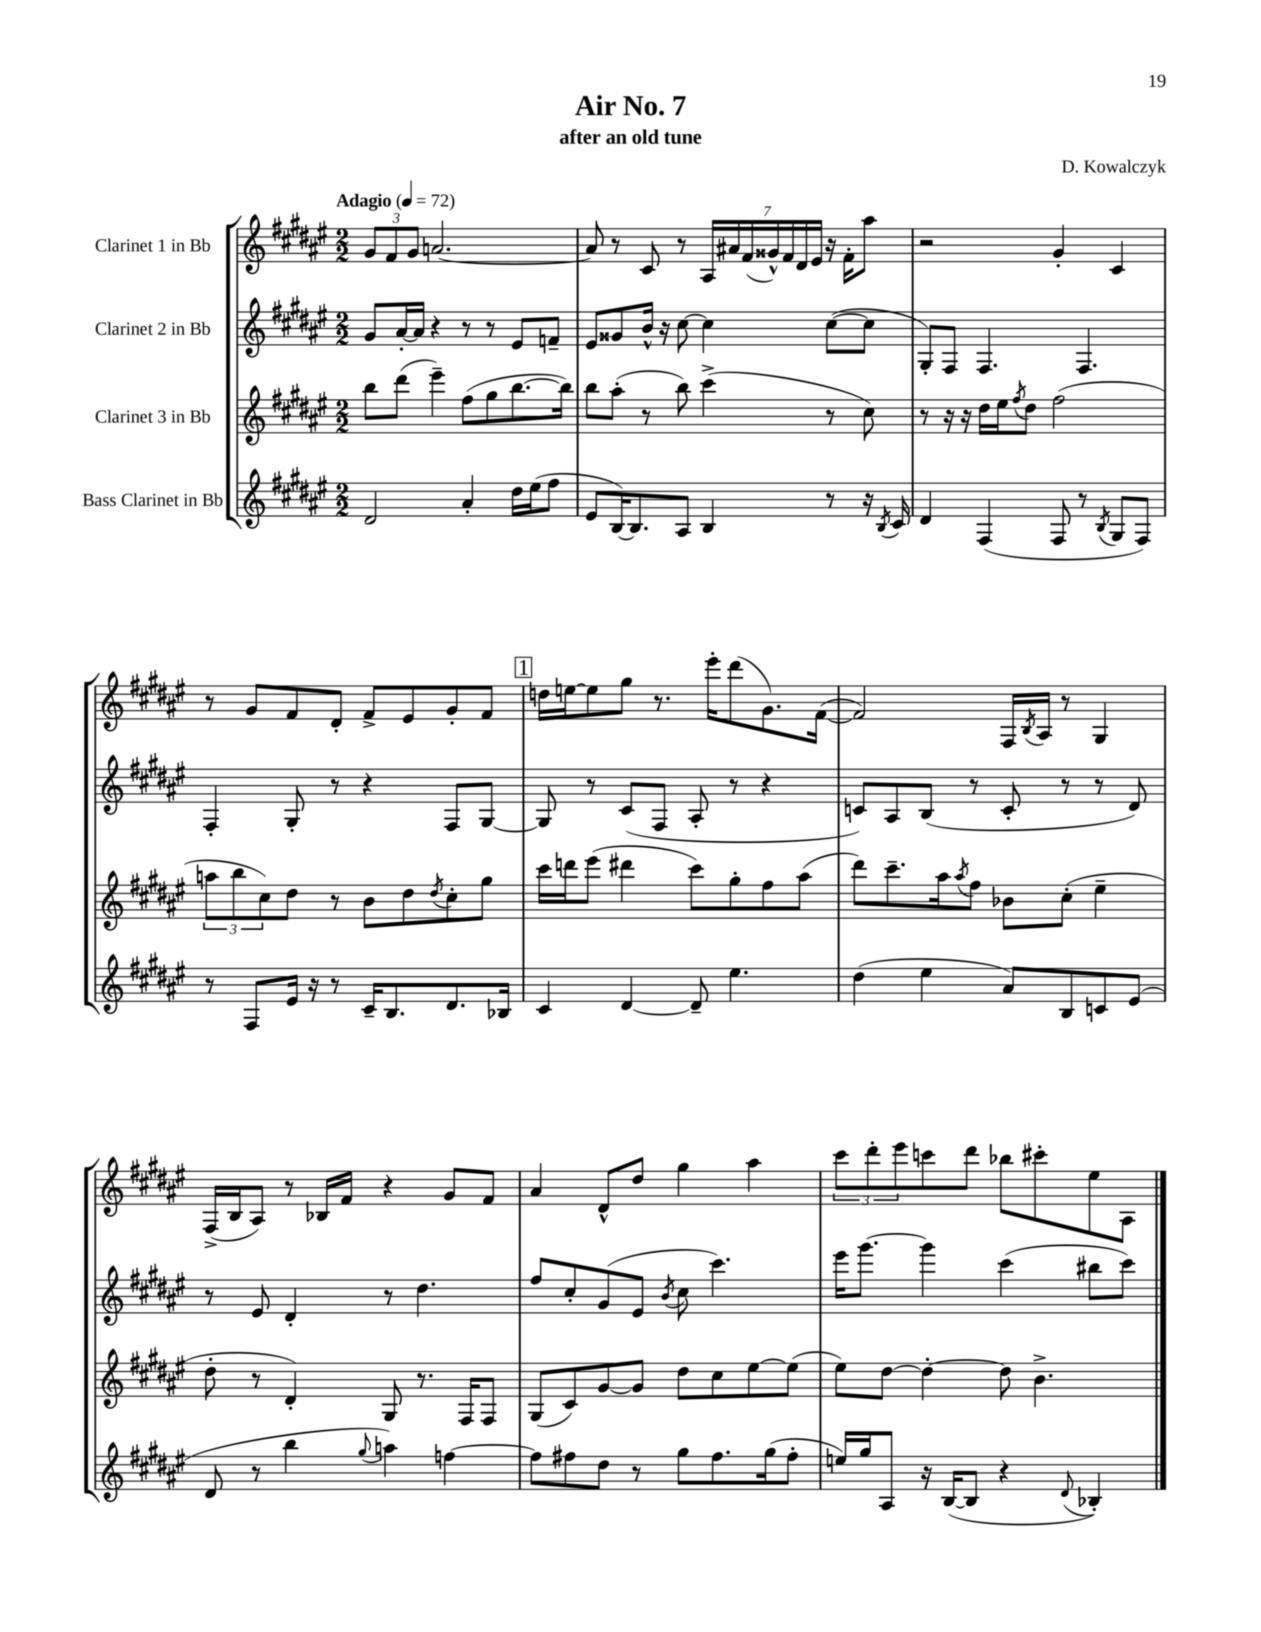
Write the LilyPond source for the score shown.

\header { title = "Air No. 7" composer = "D. Kowalczyk" subtitle = "after an old tune" }
<<
\new StaffGroup <<
\new Staff = "s0" \with { instrumentName = "Clarinet 1 in Bb" } {
    \clef treble \key fis \major \numericTimeSignature \time 2/2 \tempo "Adagio" 4 = 72
    \tuplet 3/2 { gis'8 fis'8 gis'8 } a'2.~ |
    a'8 r8 cis'8 r8 \tuplet 7/4 { ais16 ais'16 fis'16( gisis'16-^) fis'16 dis'16 eis'16 } r16 fis'16-. ais''8 |
    r2 gis'4-. cis'4 |
    r8 gis'8 fis'8 dis'8-. fis'8-> eis'8 gis'8-. fis'8 |
    \mark \markup { \box "1" } d''16 e''16~ e''8 gis''8 r8. eis'''16-. dis'''8( gis'8.) fis'16~( |
    fis'2) fis16 \acciaccatura { b8 } ais16 r8 gis4 |
    fis16->( b16 ais8) r8 bes16 fis'16 r4 gis'8 fis'8 |
    ais'4 dis'8-^ dis''8 gis''4 ais''4 |
    \tuplet 3/2 { cis'''8 dis'''8-. eis'''8 } c'''8 dis'''8 bes''8 cis'''8-. eis''8 ais8 \bar "|." |
}
\new Staff = "s1" \with { instrumentName = "Clarinet 2 in Bb" } {
    \clef treble \key fis \major \numericTimeSignature \time 2/2
    gis'8 ais'16~-. ais'16 r4 r8 r8 eis'8 f'8-- |
    eis'8 gisis'8 b'16-^ r16 cis''8~ cis''4 cis''8~( cis''8 |
    gis8-.) fis8 fis4. fis4. |
    fis4-. gis8-. r8 r4 fis8 gis8~ |
    \mark \markup { \box "1" } gis8 r8 cis'8( fis8 ais8-. r8 r4 |
    c'8) ais8 b8( r8 c'8-. r8 r8 dis'8) |
    r8 eis'8 dis'4-. r8 dis''4. |
    fis''8 cis''8-. gis'8( eis'8 \acciaccatura { b'8 } cis''8 cis'''4.) |
    eis'''16 gis'''8.~ gis'''4 cis'''4( bis''8 cis'''8) \bar "|." |
}
\new Staff = "s2" \with { instrumentName = "Clarinet 3 in Bb" } {
    \clef treble \key fis \major \numericTimeSignature \time 2/2
    b''8 dis'''8( eis'''4--) fis''8( gis''8 b''8.~ b''16) |
    b''8 ais''8-.( r8 b''8) cis'''4->( r8 cis''8) |
    r8 r16 r16 dis''16 eis''16 \acciaccatura { fis''8 } dis''8 fis''2( |
    \tuplet 3/2 { a''8 b''8 cis''8) } dis''8 r8 b'8 dis''8 \acciaccatura { dis''8 } cis''8-. gis''8 |
    \mark \markup { \box "1" } cis'''16 d'''16 eis'''8( dis'''4 cis'''8) gis''8-. fis''8 ais''8( |
    dis'''8) cis'''8.-- ais''16 \acciaccatura { ais''8 } fis''8 bes'8 cis''8-.( eis''4-- |
    dis''8-. r8 dis'4-.) gis8 r8. fis16 fis8 |
    gis8( cis'8) gis'8~ gis'8 dis''8 cis''8 eis''8~ eis''8( |
    eis''8) dis''8~ dis''4~-. dis''8 b'4.-> \bar "|." |
}
\new Staff = "s3" \with { instrumentName = "Bass Clarinet in Bb" } {
    \clef treble \key fis \major \numericTimeSignature \time 2/2
    dis'2 ais'4-. dis''16 eis''16( fis''8 |
    eis'8 b16~) b8. ais8 b4 r8 r16 \acciaccatura { b8 } cis'16 |
    dis'4 fis4( fis8 r8 \acciaccatura { b8 } gis8 fis8) |
    r8 fis8 eis'16 r16 r8 cis'16-- b8. dis'8. bes16 |
    \mark \markup { \box "1" } cis'4 dis'4~ dis'8-- eis''4. |
    dis''4( eis''4 ais'8) b8 c'8 eis'8( |
    dis'8 r8 b''4 \appoggiatura { gis''8 } a''4) f''4~ |
    f''8 fis''8 dis''8 r8 gis''8 fis''8. gis''16( fis''8-. |
    e''16) gis''16 ais8 r16 b16~( b8 r4 \appoggiatura { dis'8 } bes4-.) \bar "|." |
}
>>
>>
\layout { \context { \Score \remove "Bar_number_engraver" } }
